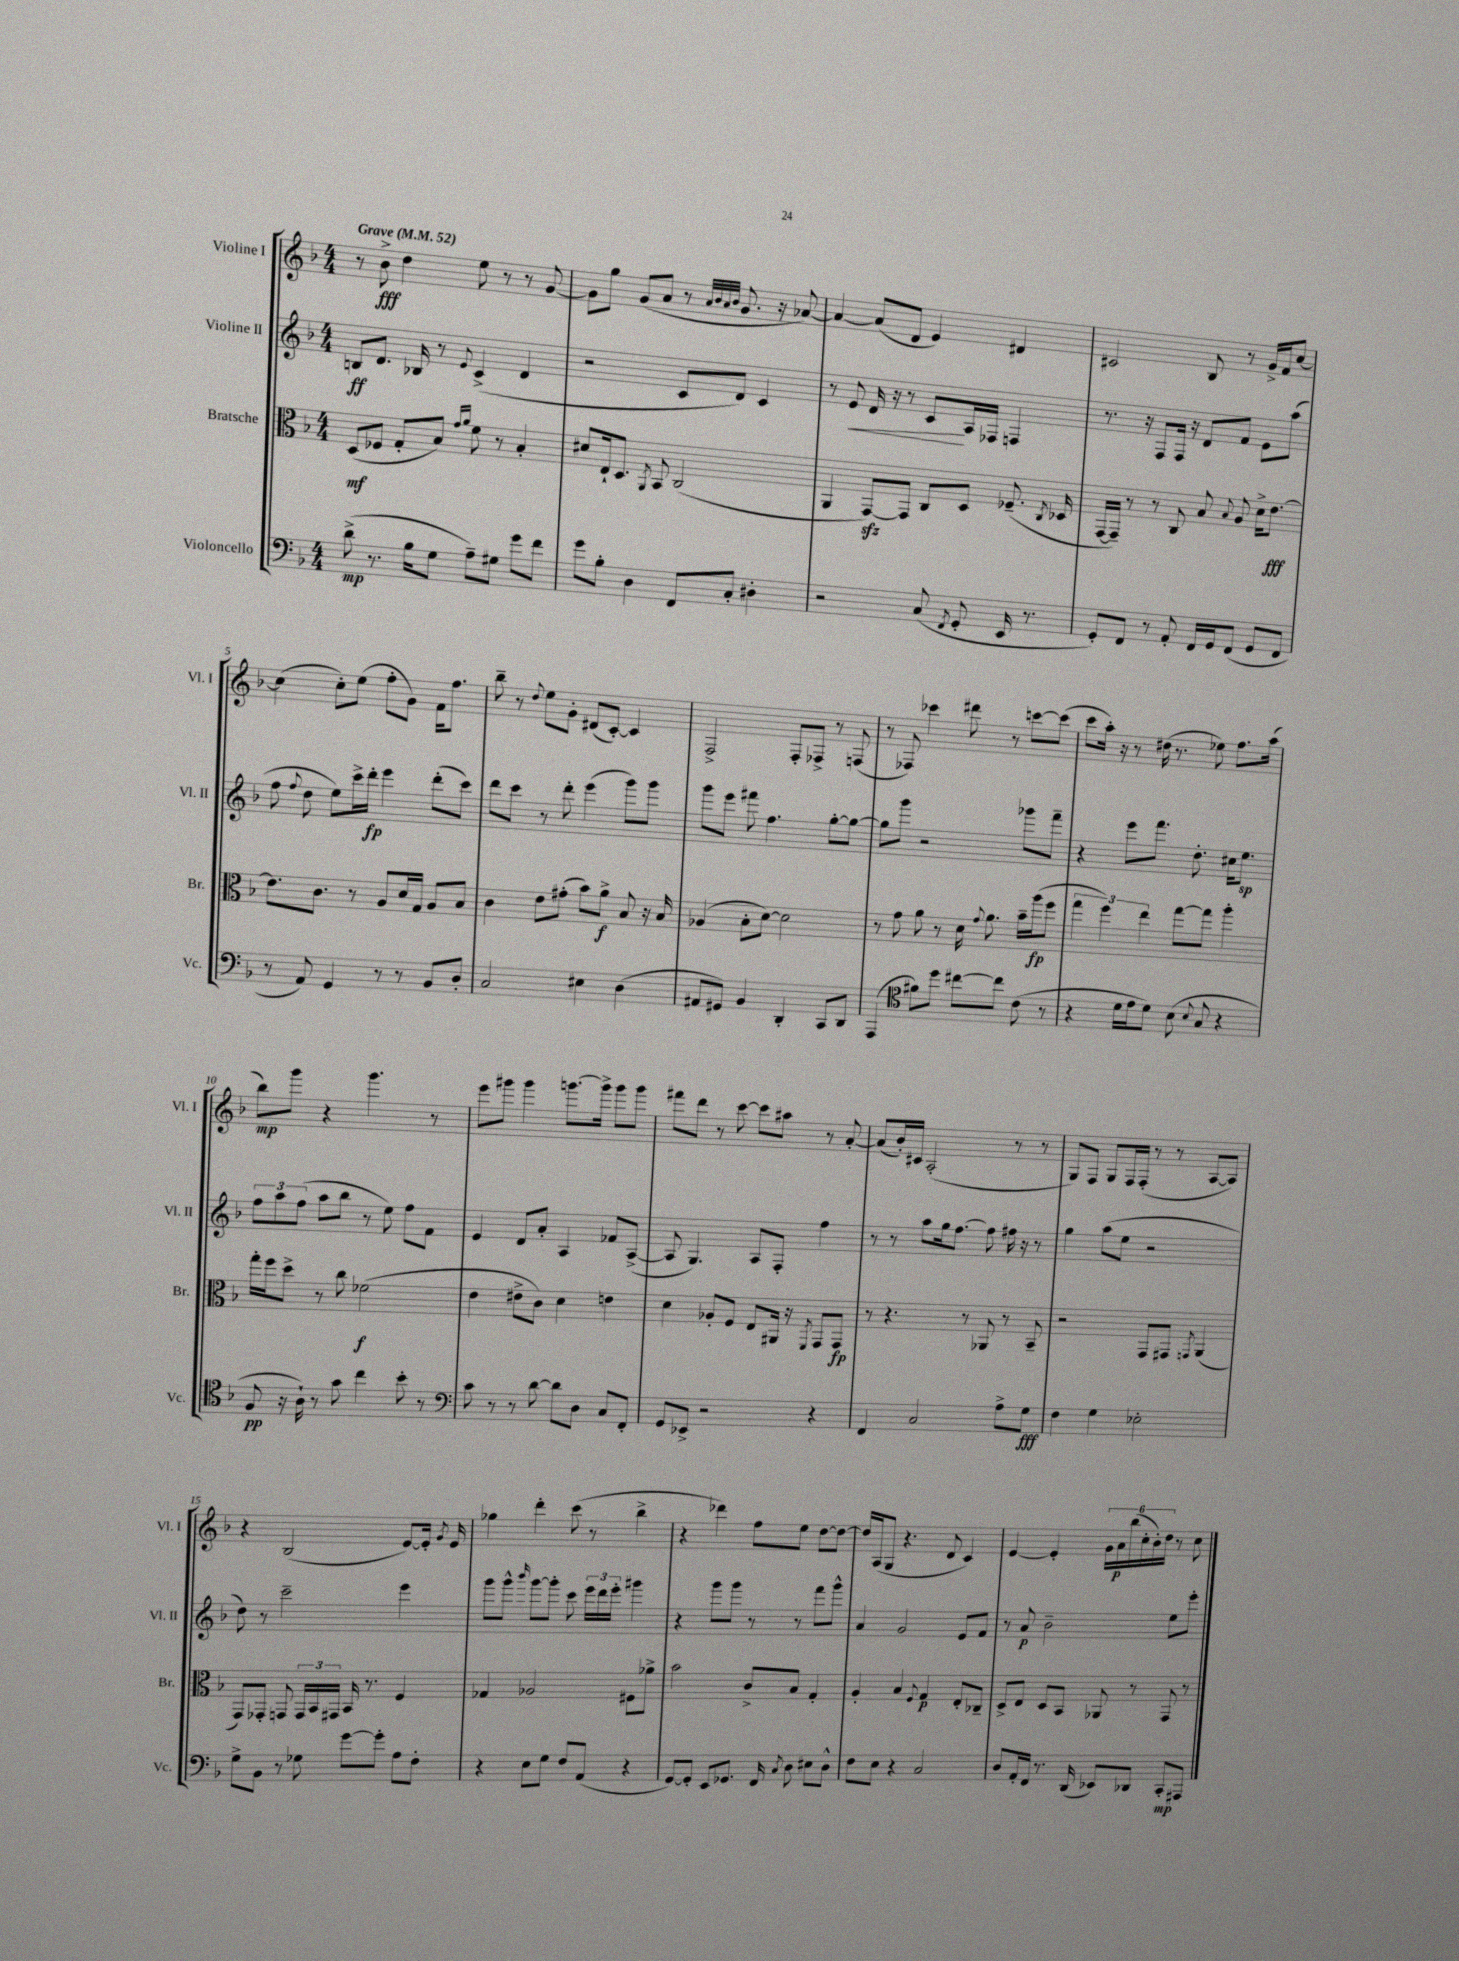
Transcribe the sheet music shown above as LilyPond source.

<<
\new StaffGroup <<
\new Staff = "s0" \with { instrumentName = "Violine I" shortInstrumentName = "Vl. I" } {
    \clef treble \key f \major \numericTimeSignature \time 4/4 \tempo "Grave" 4 = 52
    \autoBeamOff r8 bes'8->\fff d''4 e''8 r8 r8 g'8~ |
    g'8[ g''8] g'8[( a'8] r8 \grace { a'32[ bes'32 a'32 bes'32] } g'8. r16 aes'8~) |
    aes'4~ aes'8[( d'8] e'4) dis'4 |
    cis'2 bes8 r8 g'16[-> f'16 c''8]~ |
    c''4( c''8[-.) e''8]( f''8[-. g'8]) f'16[ f''8.] |
    bes''8-- r8 \appoggiatura { d''8 } e''8[ g'8]-. dis'8[( c'8]~-.) c'4 |
    f2-> f8[-. fes8]-> r8 f8( |
    r8 fes8) ces'''4 dis'''8 r8 c'''8[~ c'''8]( |
    c'''8[ a''16]-.) r16 r8 dis''16( r8. ees''8) f''8.[ a''16]( |
    bes''8[\mp) g'''8] r4 g'''4. r8 |
    e'''8[ gis'''8] gis'''4 g'''8.[~ g'''16]-> g'''8[ g'''8] |
    fis'''8[ d'''8] r8 c'''8~ c'''8[ ais''8] r8 a'8~-. |
    a'8[( bes'16-.) cis'16] a2-.( r8 r8 |
    g8[) f8] g8[ f16 f16]-.( r8 r8 a8[~ a8]) |
    r4 bes2( e'8[~) e'16]-. \acciaccatura { g'8 } e'16 |
    ges''4 d'''4-. c'''8( r8 bes''4-> |
    r4 des'''4) f''8[ e''8] d''8[~ d''8]~ |
    d''16[ a16( g8] r4. d'8 c'4) |
    e'4~ e'4-. \tuplet 6/4 { g'16[ a'16\p bes''16( c''16-. bes'16-.) d''16] } r8 c''8 \bar "|." |
}
\new Staff = "s1" \with { instrumentName = "Violine II" shortInstrumentName = "Vl. II" } {
    \clef treble \key f \major \numericTimeSignature \time 4/4
    \autoBeamOff b8[\ff d'8.] bes16 r8 \appoggiatura { e'8 } c'4->( d'4 |
    r2 c'8[ d'8]) c'4 |
    r8 e'8\< d'16 r16 r8 c'8[\! a16 fes16] f4 |
    r8. r16 f8[ f16] r16 d'8[ f'8] e'8[ a''8]( |
    f''8 \appoggiatura { f''8 } d''8 e''8[) c'''16-> d'''16]-.\fp e'''4 d'''8[-.( c'''8]) |
    d'''8[ c'''8] r8 d'''8-. e'''4( g'''8[) g'''8] |
    g'''8[ e'''8] fis'''8 f''4. g''8[~-. g''8]~ |
    g''8[ g'''8] r2 ges'''8[ f'''8]-- |
    r4 e'''8[ f'''8.] d''8.-. cis''16[ e''8.]\sp |
    \tuplet 3/2 { f''8[ a''8 f''8]( } a''8[ bes''8] r8 e''8) f''8[ f'8] |
    e'4 d'8[ a'8]-. a4 fes'8[ a8]~->( |
    a8 g4.) a8[ f8]-. f''4 |
    r8 r8 a''8[ g''16 f''8.]~ f''8 fis''16 r16 r8 |
    g''4 a''8[( e''8] r2 |
    d''8) r8 c'''2-- e'''4 |
    g'''8[ g'''8]-^ \grace { bes'''16 } g'''8[~ g'''8]-. c'''8 \tuplet 3/2 { e'''16[ d'''16 e'''16]-. } gis'''4 |
    r4 g'''8[ g'''8] r8 r8 f'''8[ g'''8]-^ |
    a'4 g'2 e'8[ f'8] |
    r8 a'8\p bes'2-- e''8[ e'''8]-. \bar "|." |
}
\new Staff = "s2" \with { instrumentName = "Bratsche" shortInstrumentName = "Br." } {
    \clef alto \key f \major \numericTimeSignature \time 4/4
    \autoBeamOff d8[\mf( fes8] g8[-. bes8]) \grace { g'16[ a'16] } f'8 r8 bes4-. |
    dis'8[ e16-! d8.] \acciaccatura { a,8 } bes,8 c2( |
    a,4 g,8[~\sfz) g,8] c8[ d8] fes8.--( \acciaccatura { c8 } des16 |
    g,16[~ g,16]--) r8 r8 c8 bes8 \appoggiatura { bes8 } a8 d'16[-> e'8.]~\fff |
    e'8.[ c'8.] r8 a8[ d'16 g16] a8[ bes8] |
    c'4 e'8[ gis'8]-.( bes'8[) a'8]->\f bes8 r16 bes16 |
    aes4( bes8[-. d'8]~) d'2 |
    r8 g'8 a'8 r8 d'16 \appoggiatura { g'8 } a'8. bes'16[-- a''16\fp( f''8] |
    \tuplet 3/2 { g''4 f''4) e''4 } g''8[~ g''8] a''4-. |
    g''16[-. f''16 d''8]-> r8 c''8 fes'2\f( |
    e'4 eis'8[-> c'8]) d'4 e'4 |
    d'4 aes8[-. f8] e8[ ais,16] r16 \acciaccatura { f,8 } g,8[ g,8]\fp |
    r8 r4. r8 aes,8 r8 bes,8-- |
    r2 g,8[ gis,8] \acciaccatura { g,8 } a,4( |
    g,8[) ges,8]-. g,8 \tuplet 3/2 { g,16[ bes,16 gis,16] } bes,16 r8. f4 |
    ges4 aes2 fis8[ aes'8]-> |
    bes'2 c'8[-> bes8] g4-. |
    a4-. bes4 \appoggiatura { f8 } g4\p e8[-. ces8]-- |
    d8[-> e8] d8[ bes,8] aes,8 r8 g,8 r8 \bar "|." |
}
\new Staff = "s3" \with { instrumentName = "Violoncello" shortInstrumentName = "Vc." } {
    \clef bass \key f \major \numericTimeSignature \time 4/4
    \autoBeamOff d'8->\mp( r8. bes16[ g8] a8[--) gis8] g'8[ f'8] |
    g'8[ bes8]-. d4 f,8[ c8]-. dis4-. |
    r2 c8( \acciaccatura { f,8 } g,8-. e,16 r8. |
    g,8[-.) f,8] r8 a,8-. f,16[ g,16 f,8]( g,8[ f,8] |
    r8 a,8) g,4 r8 r8 bes,8[ d8]-. |
    c2 eis4 d4( |
    ais,8[ gis,8]) bes,4 d,4-. c,8[ d,8] |
    a,,4( \clef tenor fis'8[) d''8] cis''8[~ cis''8] c'8( r8 |
    r4 d'16[ e'16 d'8]) bes8( \appoggiatura { bes8 } g8 r4 |
    f8\pp r16 a16-!) r8 g'8 c''4 bes'8-. r8 |
    \clef bass c'8 r8 r8 d'8~ d'8[ d8] c8[ f,8]-. |
    g,8[ ees,8]-> r2 r4 |
    f,4 c2 a8[-> g8]\fff |
    f4 g4 ees2-. |
    g8[-> bes,8] r8 ges8 g'8[~ g'8]-. a8[ f8]-. |
    r4 e8[ g8] f8[ a,8]( r4 |
    g,8[~) g,8]-. e,8[ ges,8.] f,16 \acciaccatura { c8 } d8 eis8[ d8]-^ |
    f8[ e8] r4 c2 |
    d8[ a,16-. f,16] r8. d,16( ees,8[) des,8] c,8[-.\mp ais,,8] \bar "|." |
}
>>
>>
